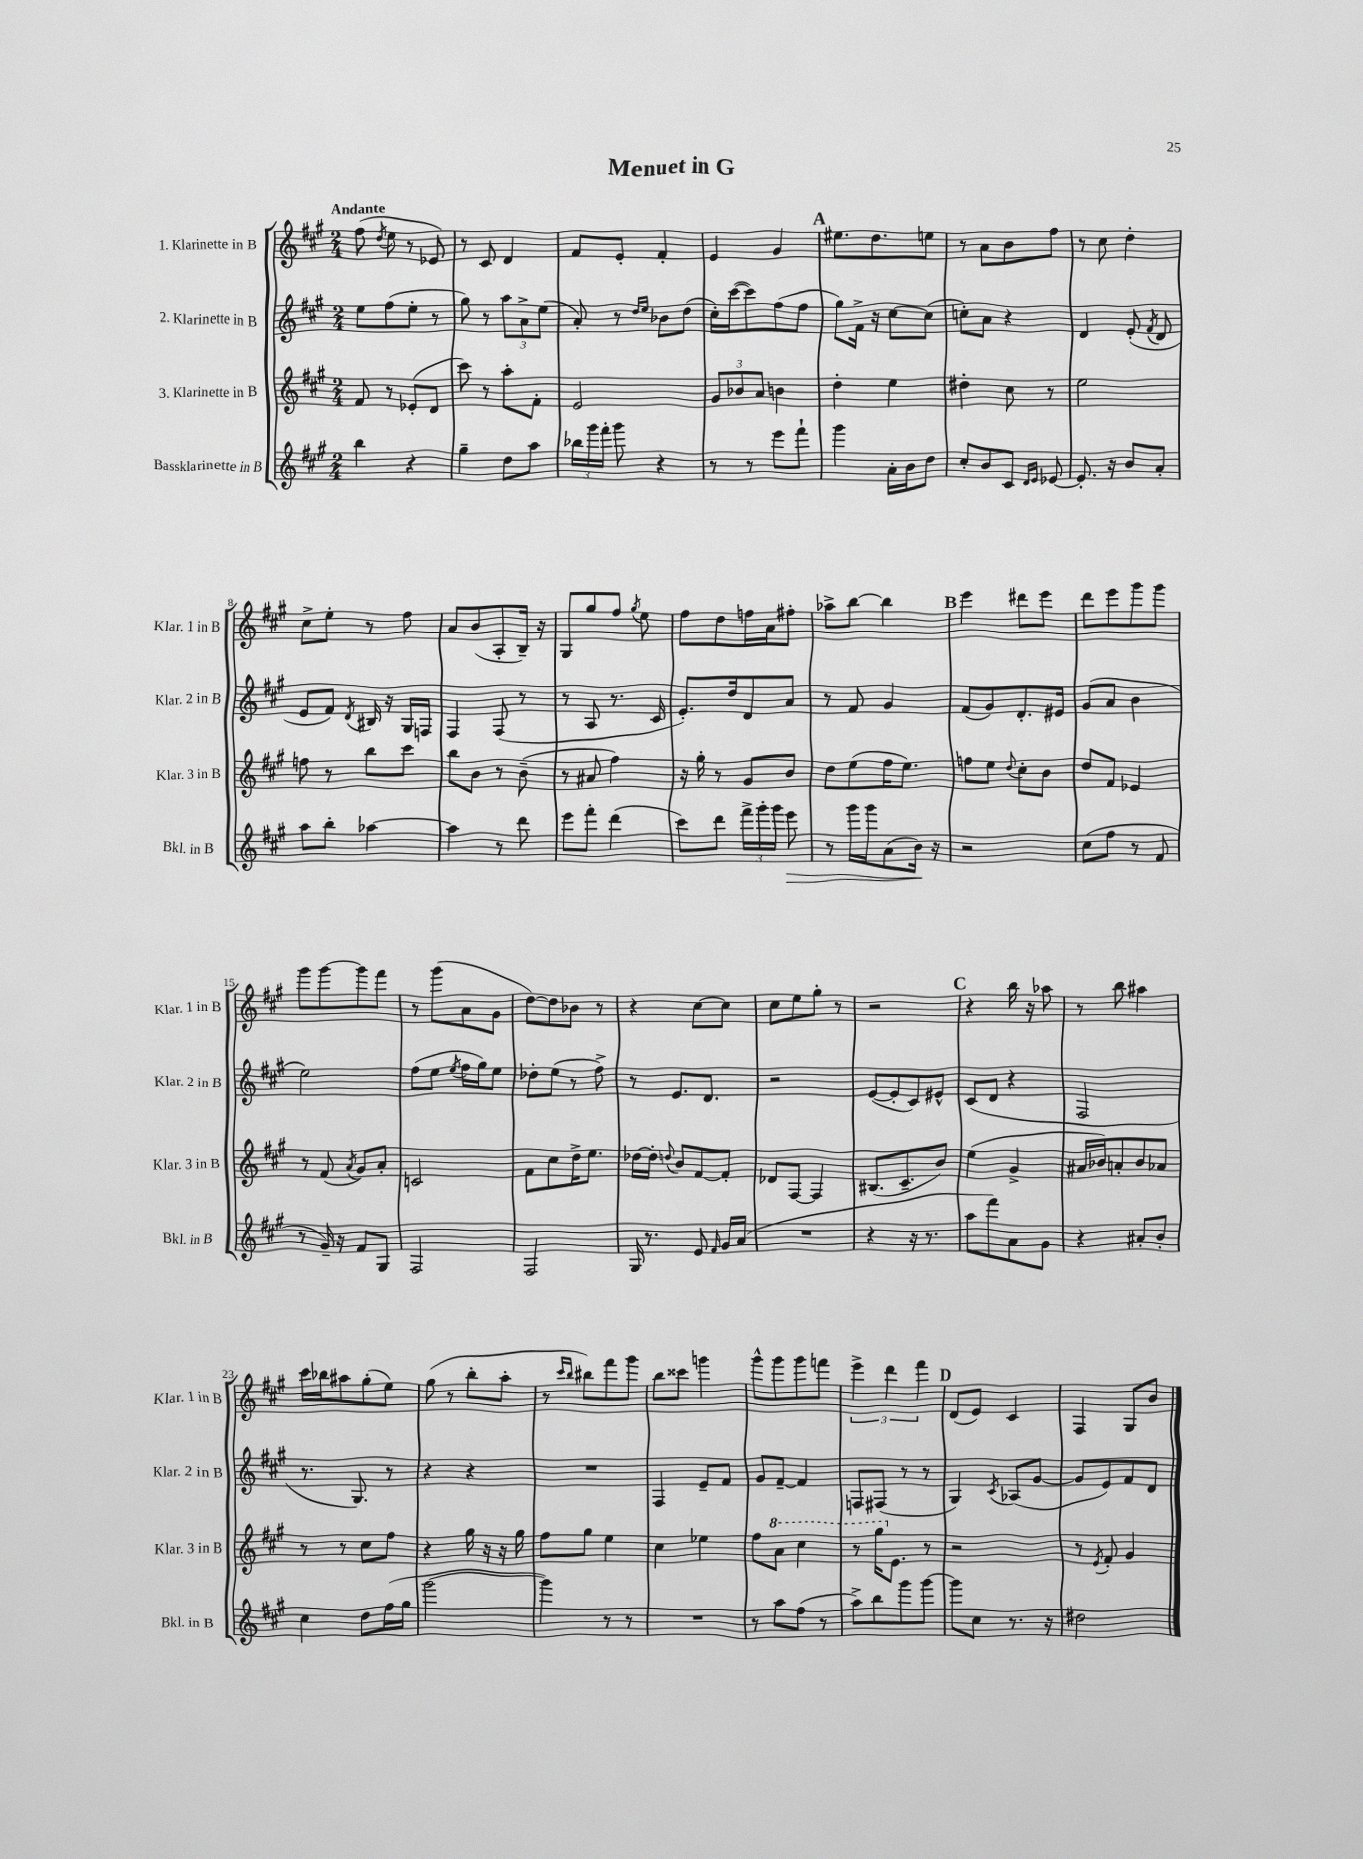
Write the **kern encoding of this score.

**kern	**kern	**kern	**kern
*staff4	*staff3	*staff2	*staff1
*clefG2	*clefG2	*clefG2	*clefG2
*k[f#c#g#]	*k[f#c#g#]	*k[f#c#g#]	*k[f#c#g#]
*M2/4	*M2/4	*M2/4	*M2/4
4bb	8f#	8ee	(8ff#
.	.	.	8qdd
.	8r	(8ff#	8ee
4r	(8e-'	8ee'	8r
.	8d	8r	8e-)
=	=	=	=
4gg#~	8ccc#)	8gg#)	8r
.	8r	8r	8c#
8dd	8aa'	12aa	4d
.	.	12a^	.
8aa	8f#'	.	.
.	.	(12ee	.
=	=	=	=
24bb-	2e	8a')	8f#
24ggg#	.	.	.
24fff#'	.	.	.
8ggg#	.	8r	8e'
.	.	16qqdd	.
.	.	16qqee	.
4r	.	8b-	4f#'
.	.	(8dd	.
=	=	=	=
8r	12g#	16cc#')	4e
.	.	([16ccc#	.
.	12b-	.	.
8r	.	8ccc#])	.
.	12a	.	.
8eee	4b	(8ff#	4g#
8fff#`	.	8ff#	.
=	=	=	=
4ggg#	4dd'	8gg#)	8.ee#
.	.	16f#^	.
.	.	16r	8.dd
16a'	4ee	[8cc#	.
16b	.	.	.
8dd	.	(8cc#]	8ee
=	=	=	=
8cc#'	4dd#'	8cc')	8r
8b	.	8a	8a
8c#	8cc#	4r	8b
16qqd	.	.	.
16qqe	.	.	.
[8e-	8r	.	8ff#
=	=	=	=
8.e-']	2ee	4d	8r
.	.	.	8cc#
16r	.	.	.
8b	.	(8e'	4dd'
.	.	8qf#	.
8a'	.	8d	.
=	=	=	=
8aa	8ff	8e	8cc#^
8bb'	8r	8f#)	8ee'
.	.	8qd	.
[4aa-	8bb	16B#	8r
.	.	16r	.
.	8ccc#	16G#	8ff#
.	.	16F	.
=	=	=	=
4aa-]	8bb	4F#	8a
.	8b	.	(8b
8r	8r	(8F#	8A'
8ddd	(8b~	8r	16B~)
.	.	.	16r
=	=	=	=
8eee	8r	8r	8G#
8fff#'	8a#	8A	8gg#
(4ddd	4ff#)	8.r	8ff#
.	.	.	8qgg#
.	.	.	8ee
.	.	16c#	.
=	=	=	=
8ccc#)	16r	8.e')	8ff#
.	16gg#'	.	.
8ddd	8r	.	8dd
.	.	16dd	.
24fff#^	8g#	8d	16ff
24ggg#'	.	.	.
.	.	.	16a
24ggg#	.	.	.
8eee	8b	8a	8ff#'
=	=	=	=
8r	8dd	8r	8aa-^
16ggg#	(8ee	8f#	[8bb
16ggg#	.	.	.
(8a	16ff#	4g#	4bb]
.	8.ee)	.	.
16b)	.	.	.
16r	.	.	.
=	=	=	=
2r	8ff	(8f#	4eee
.	8ee	8g#)	.
.	8qqdd	.	.
.	8cc#'	8.d'	8ddd#
.	8b	.	8eee
.	.	16e#	.
=	=	=	=
(8cc#	8dd	(8g#	8ddd
8ff#	8f#	8a	8eee
8r	4e-	4b	8ggg#
8f#	.	.	8ggg#
=	=	=	=
8r	8r	2ee)	8ggg#
16g#~)	(8f#	.	[8ggg#
16r	.	.	.
.	8qa	.	.
8f#	8g#)	.	8ggg#]
8G#	8a'	.	8fff#
=	=	=	=
2F#	2c	(8ff#	8r
.	.	8ee	(8ggg#
.	.	8qee	.
.	.	16ff#	8a
.	.	16gg#)	.
.	.	8ee	8g#
=	=	=	=
2F#	8f#	8dd-'	[8dd)
.	8cc#	(8ee	8dd]
.	16dd^	8r	8b-
.	8.ee	.	.
.	.	8ff#^)	8r
=	=	=	=
16G#	[16dd-	8r	4r
8.r	16dd-']	.	.
.	8qqdd	.	.
.	8b	8.e	.
8e	[8f#	.	[8cc#
.	.	8.d	.
16qqf#	.	.	.
16g#	8f#']	.	8cc#]
(16a	.	.	.
=	=	=	=
2r	8d-	2r	8cc#
.	[8F#	.	8ee
.	4F#]	.	8gg#'
.	.	.	8r
=	=	=	=
4r	(8.B#	([8e	2r
.	.	8e']	.
.	8.c#~	.	.
16r	.	8c#)	.
8.r	.	.	.
.	8b)	8e#^^	.
=	=	=	=
8aa	(4ee	(8c#	4r
8fff#)	.	8d	.
8a	4g#^	4r	16bb
.	.	.	16r
8g#	.	.	8aa-
=	=	=	=
4r	16a#	2F#	8r
.	16b-)	.	.
.	8a'	.	8bb
8a#'	8b-	.	4aa#
8b'	8a-	.	.
=	=	=	=
4cc#	8r	8.r	16ccc#
.	.	.	16bb-
.	8r	.	8aa#
.	.	8.G#)	.
8dd	8cc#	.	(8gg#'
(16ff#	8ff#	8r	8ee)
16gg#	.	.	.
=	=	=	=
[2ggg#	4r	4r	(8gg#
.	.	.	8r
.	16gg#	4r	8bb'
.	16r	.	.
.	16r	.	8aa'
.	16gg#	.	.
=	=	=	=
4ggg#])	8ff#	2r	8r
.	.	.	16qqccc#
.	.	.	16qqbb
.	8gg#	.	8bb#)
8r	4ee	.	8fff#
8r	.	.	8ggg#
=	=	=	=
2r	4cc#	4F#	8bb
.	.	.	8ccc##
.	4ee-	8e~	4ggg
.	.	8f#	.
=	=	=	=
8r	8ff#	8g#	8ggg#^^
8aa	8aa	[8f#~	8ggg#
(8ff#	4ccc#	4f#]	8ggg#
8r	.	.	8fff
=	=	=	=
8aa^)	8r	8F	6eee^
8bb	16ggg#	(8F#	.
.	.	.	6ddd
.	8.e	.	.
8ggg#	.	8r	.
.	.	.	6fff#
[8ggg#	8r	8r	.
=	=	=	=
8ggg#]	2r	4G#)	(8d
8cc#	.	.	8e)
.	.	8qc#	.
8.r	.	(8A-	4c#
.	.	[8g#	.
16r	.	.	.
=	=	=	=
2dd#	8r	8g#]	4F#
.	8qe	.	.
.	8f#'	8e)	.
.	4g#	8f#	8G#
.	.	8d	8b
==	==	==	==
*-	*-	*-	*-
